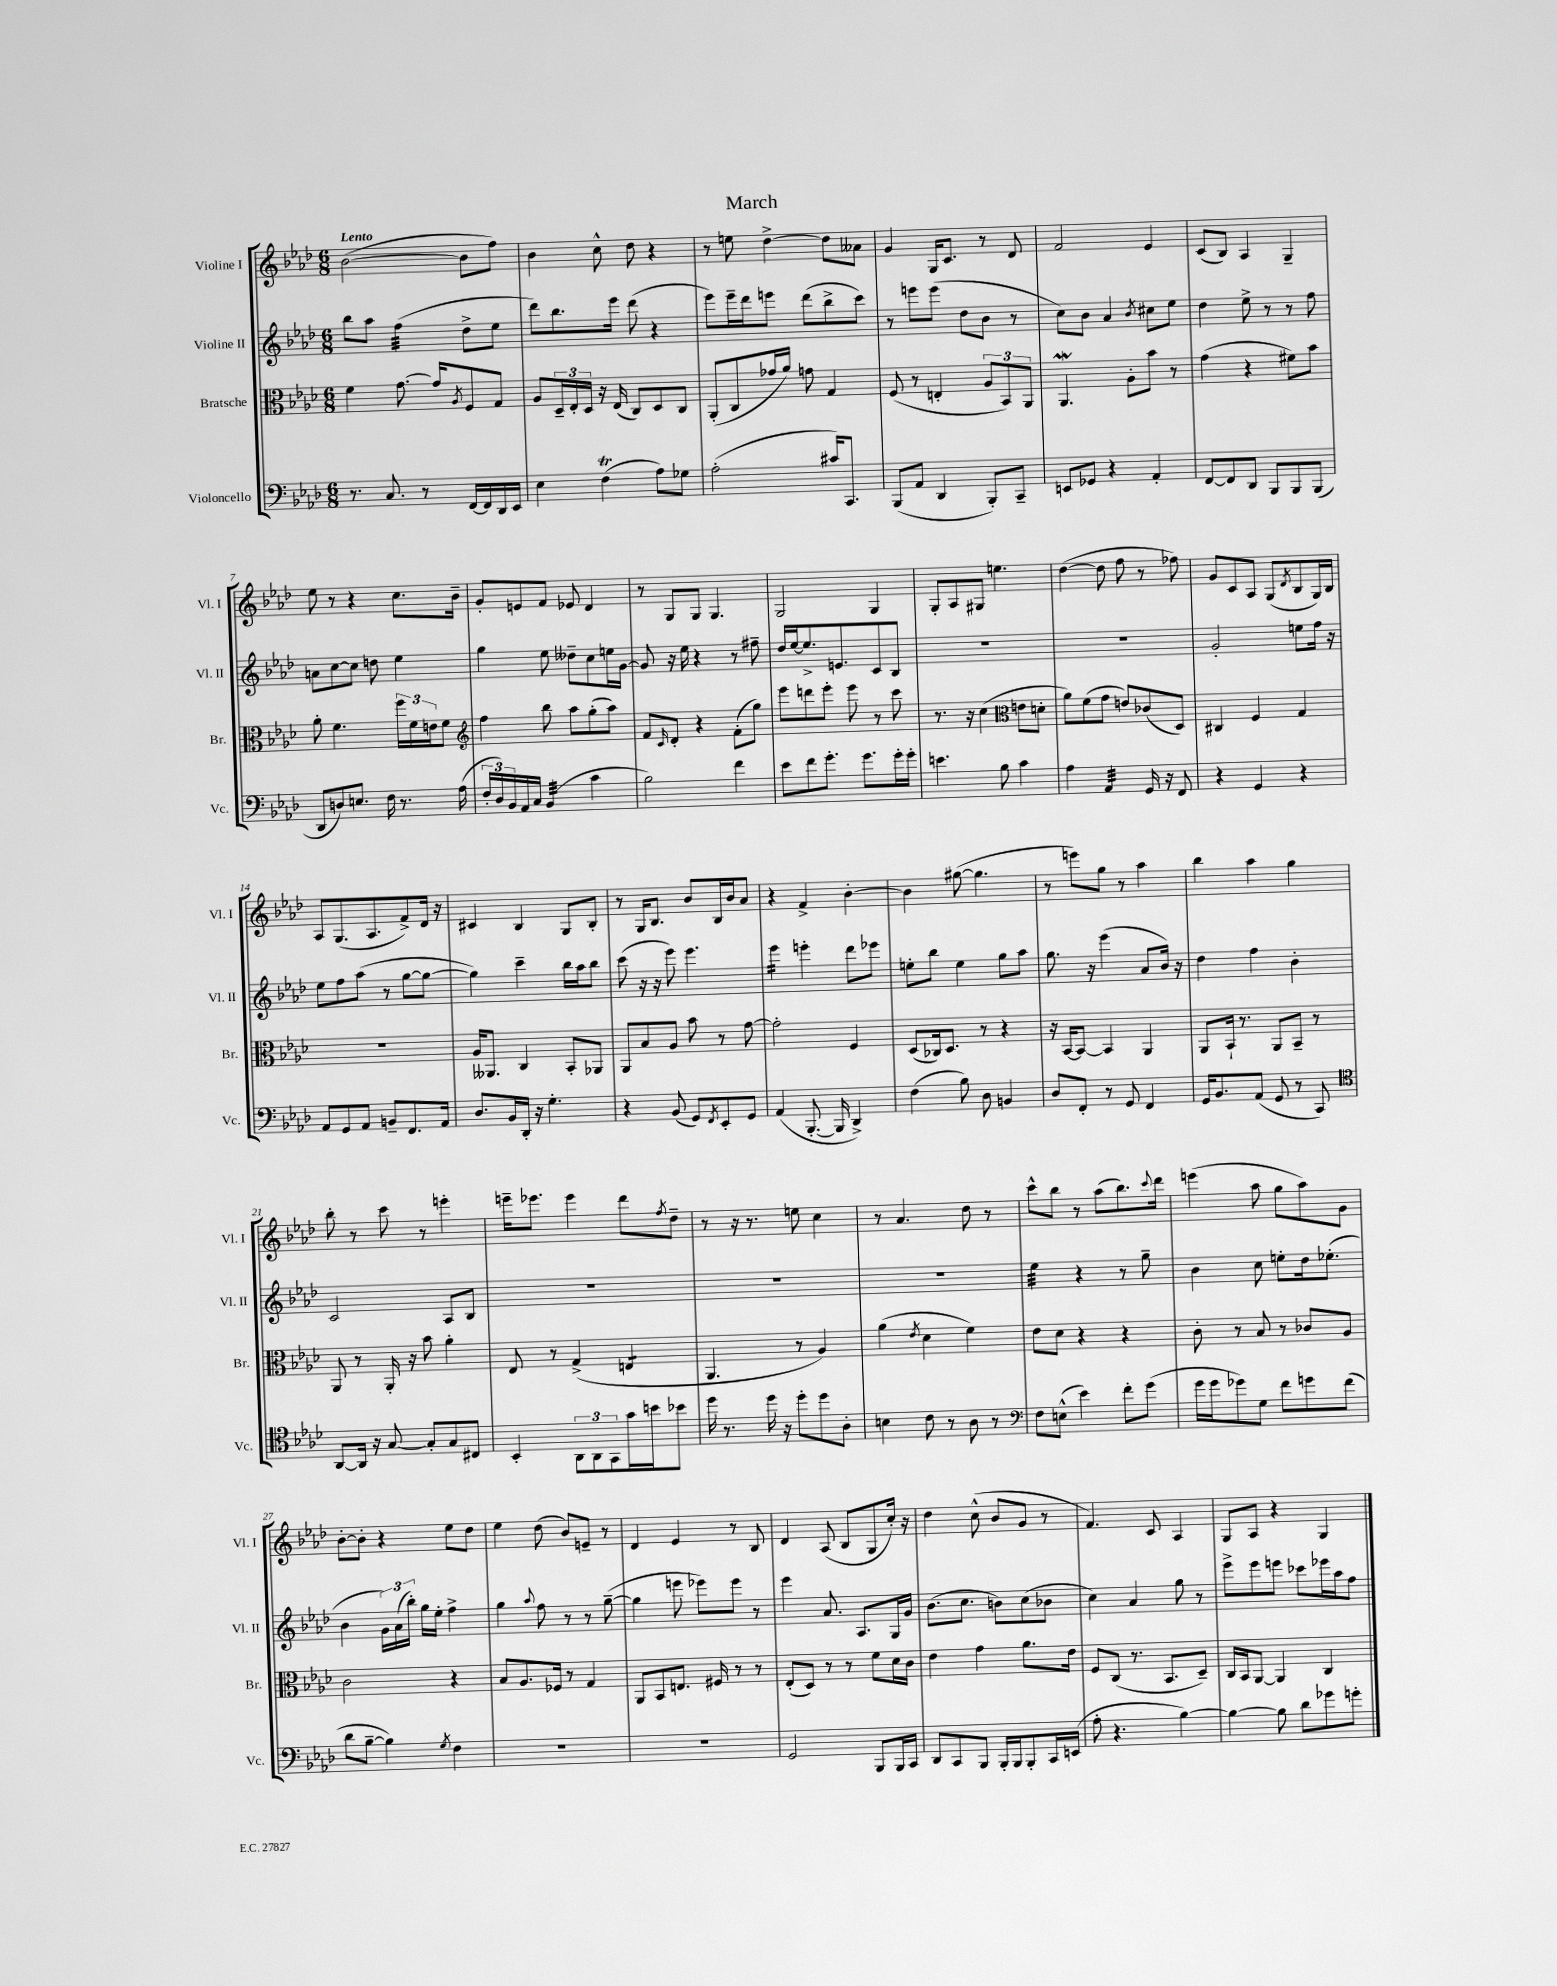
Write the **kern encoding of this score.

**kern	**kern	**kern	**kern
*staff4	*staff3	*staff2	*staff1
*clefF4	*clefC3	*clefG2	*clefG2
*k[b-e-a-d-]	*k[b-e-a-d-]	*k[b-e-a-d-]	*k[b-e-a-d-]
*M6/8	*M6/8	*M6/8	*M6/8
8.r	4f	8bb-	([2b-
.	.	8aa-	.
8.C	.	.	.
.	[8.g	(4ff	.
8r	.	.	.
.	16g]	.	.
.	8qA-	.	.
[16FF	8F	8dd-^	8b-]
16FF]	.	.	.
16DD-	8G	8ee-	8ff)
16EE-	.	.	.
=	=	=	=
4E-	8A-	8ddd-)	4b-
.	24D-~	8.bb-	.
.	24E-'	.	.
.	24D-	.	.
(4F	16r	.	8cc^^
.	(16E-	16eee-	.
.	8C)	(8ddd-	8dd-
8A-)	8D-	4r	4r
8G-	8C	.	.
=	=	=	=
(2A-'	(8AA-'	8eee-)	8r
.	8C	16eee-~	8ee
.	.	16ddd-	.
.	16g-	8eee	[4dd-^
.	16a-)	.	.
.	8g	(8ddd-	.
16c#)	4G	8bb-^	8dd-]
8.CC	.	.	.
.	.	8ccc)	8a--
=	=	=	=
(8BBB-	(8F	8r	4g
8AA-	8r	8eee	.
4DD-	4E'	(8eee	16G
.	.	.	8.c
.	.	8dd-	.
8BBB-')	12A-	8b-	8r
.	12BB-)	.	.
8CC~	.	8r	8d-
.	12AA-	.	.
=	=	=	=
8EE	4.AA-	8cc)	2f
8GG-	.	8b-	.
4r	.	4a-	.
.	8A-'	.	.
.	.	8qb-	.
4AA-'	8b-	8cc#	4e-
.	8r	8ee-	.
=	=	=	=
[8FF	(4g	4dd-	(8c
8FF]	.	.	8B-)
8DD-	4r	8ee-^	4A-
8BBB-	.	8r	.
8BBB-	8f#)	8r	4G~
(8BBB-	8b-	8ff	.
=	=	=	=
8DD-	8a-'	8a	8ee-
8D)	4.f	[8cc	8r
8.E	.	8cc]	4r
.	.	8dd	.
16F	.	.	.
8.r	24ff	4ee-	8.cc
.	24f	.	.
.	24e	.	.
.	8f	.	.
(16A-	.	.	16b-~
=	=	=	=
*	*clefG2	*	*
24F'	4ff	4gg	8g'
24D-)	.	.	.
24BB-	.	.	.
16AA-	.	.	8e
16C	.	.	.
(4BB-	8bb-	8ee-	8f
.	8aa-	8dd--~	8e-
4c	(8gg'	8cc	4d-
.	8aa-)	16ee	.
.	.	[16g	.
=	=	=	=
2B-)	8f	8g]	8r
.	16qqc	.	.
.	8d-'	16r	8G
.	.	16ee-	.
.	4r	4r	8G
.	.	.	4.G
4f	(8f'	8r	.
.	8gg)	8ff#~	.
=	=	=	=
8e-	8eee-	16dd-	2G
.	.	[16ee-	.
8f	8ddd	8.ee-^]	.
8.g'	8eee-'	.	.
.	.	8.e	.
.	8eee-	.	.
8.g	.	.	.
.	8r	8c	4G
16g'	8ccc	8B-	.
16g'	.	.	.
=	=	=	=
4.e	8.r	2.r	8G'
.	.	.	8A-
.	16r	.	.
.	(4cc	.	8G#
8B-	.	.	4.ee
*	*clefC3	*	*
4c	8e	.	.
.	8d'	.	.
=	=	=	=
4A-	8a-)	2.r	([4dd-
.	(8f	.	.
4AA-	8g	.	8dd-]
.	8e)	.	8ff
16GG	(8c-	.	8r
16r	.	.	.
8FF	8D-)	.	8ff-)
=	=	=	=
4r	4C#	2g'	8g
.	.	.	8c
4GG	4F	.	8A-
.	.	.	(8G
.	.	.	8qd-
4r	4G	8ee	8B-
.	.	16ff	16G)
.	.	16r	16B-
=	=	=	=
8AA-	2.r	8ee-	8A-
8GG	.	8ff	(8.G
8AA-	.	(8aa-	.
.	.	.	8.A-
8BB~	.	8r	.
8.FF	.	[8gg	8f^)
.	.	8gg_	16d-
16AA-	.	.	16r
=	=	=	=
8.D-	16A-	4gg])	4c#
.	8.AA--	.	.
16BB-	.	.	.
16DD-'	4C	4ccc~	4B-
16r	.	.	.
4.G'	.	.	.
.	8BB-'	16bb-	8G
.	.	16aa-	.
.	8AA-	8bb-	8B-'
=	=	=	=
4r	8AA-	(8ccc	8r
.	8B-	16r	16G
.	.	16r	8.B-
(8BB-	8A-	8eee-)	.
8GG)	8b-	4.eee-	8b-
8qFF	.	.	.
8EE-'	8r	.	16B-
.	.	.	16b-
8GG	[8g	.	8a-
=	=	=	=
(4AA-	2g']	4eee-	4r
[8.BBB-'	.	4eee'	4f^
16BBB-]	.	.	.
4DD-^)	4F	8ddd-	[4b-'
.	.	8eee-	.
=	=	=	=
(4F	(8D-	8ee'	4b-]
.	16C-)	8bb-	.
.	8.D-	.	.
8B-)	.	4ee	([8gg#
8D-	8r	.	4.gg#]
4BB	4r	8gg	.
.	.	8aa-	.
=	=	=	=
8D-	16r	8.gg	8r
.	[16BB-	.	.
8FF'	8BB-_	.	8eee)
.	.	16r	.
8r	4BB-]	(4eee-	8gg
8GG	.	.	8r
4FF	4AA-	8a-	4aa-
.	.	16b-)	.
.	.	16r	.
=	=	=	=
16GG	8AA-	4dd-	4bb-
8.BB-	.	.	.
.	16BB-`	.	.
.	8.r	.	.
(8AA-	.	4ff	4aa-
8GG	8AA-	.	.
8r	8BB-~	4b-'	4gg
8CC)	8r	.	.
=	=	=	=
*clefC4	*	*	*
[8AA-	8AA-	2c	8bb-'
16AA-]	8r	.	8r
16r	.	.	.
[8G	16AA-'	.	8ccc
.	16r	.	.
8G']	8b-	.	8r
8G	4a-'	8A-	4eee'
8C#	.	8B-	.
=	=	=	=
4BB-'	8E-	2.r	16eee~
.	.	.	8.eee-
.	8r	.	.
12AA-	(4G^	.	4eee-
12AA-	.	.	.
12GG	.	.	.
16g	4E	.	8ddd-
16b	.	.	.
.	.	.	8qff
8b-	.	.	8dd-~
=	=	=	=
16dd-	4.AA-	2.r	8r
8.r	.	.	.
.	.	.	16r
.	.	.	8.r
16dd-	.	.	.
16r	.	.	.
8dd-'	8r	.	8ee
8dd-	4A-)	.	4cc
8A-'	.	.	.
=	=	=	=
4B	(4a-	2.r	8r
.	.	.	4.a-
.	8qe-	.	.
8c	4d-	.	.
8r	.	.	.
8A-	4f)	.	8dd-
8r	.	.	8r
=	=	=	=
*clefF4	*	*	*
8F	8e-	4ee-	8ccc^^
(8E^^	8d-	.	8bb-
4e-)	4r	4r	8r
.	.	.	(8aa-
8f'	4r	8r	8.bb-)
(8g	.	8gg~	.
.	.	.	8qqccc
.	.	.	16ddd-
=	=	=	=
16g	8c'	4b-	(4eee
16g	.	.	.
8g-)	8r	.	.
8G	8B-	8cc	8aa-
8f	8r	8ee'	8gg
8g	8c-	16dd-	8aa-)
.	.	(8.ee-'	.
(8f	8A-	.	8g
=	=	=	=
8d-	2c	4b-	[8b-'
[8B-~	.	.	8b-']
4B-])	.	24g)	4r
.	.	(24a-	.
.	.	24bb-')	.
.	.	16gg	.
.	.	16ee-'	.
8qG	.	.	.
4F	4r	4ff^	8ee-
.	.	.	8dd-
=	=	=	=
2.r	8B-	4gg	4ee-
.	8.A-	.	.
.	.	8qqaa-	.
.	.	8ff	(8dd-
.	16F-	.	.
.	8r	8r	8b-)
.	4G	8r	8e~
.	.	([8gg~	8r
=	=	=	=
2.r	8AA-	4gg]	4d-
.	8BB-	.	.
.	8.E	8eee	4e-
.	.	8eee-)	.
.	16F#	.	.
.	8r	8eee-	8r
.	8r	8r	8B-
=	=	=	=
2GG	(8E-'	4eee-	4d-
.	8D-)	.	.
.	8r	8.a-	(8A-
.	8r	.	8B-
.	.	8.A-	.
8BBB-	8f	.	8G
16BBB-	16d-	16G	16cc')
16CC	16c	16g	16r
=	=	=	=
8DD-	4e-	(8.b-	4dd-
8CC	.	.	.
.	.	8.cc	.
8BBB-	4g	.	(8cc^^
16BBB-'	.	8b)	8b-
16BBB-	.	.	.
8BBB-'	8.a-	(8cc	8g
16CC	.	8b-	8r
(16EE	16e-	.	.
=	=	=	=
8A-'	8F	4cc)	4.f)
4.r	(8C	.	.
.	8.r	4a-	.
.	.	.	8c
.	8.BB-	.	.
[4B-)	.	8gg	4A-
.	8D-~)	8r	.
=	=	=	=
4B-_	16C	8eee-^	8G
.	16BB-	.	.
.	[8AA-	8eee-	8A-
8B-]	4AA-]	8eee	4r
8d-	.	8ccc-	.
8g-	4C	16eee-	4G
.	.	16aa-	.
8g'	.	8ff	.
==	==	==	==
*-	*-	*-	*-
